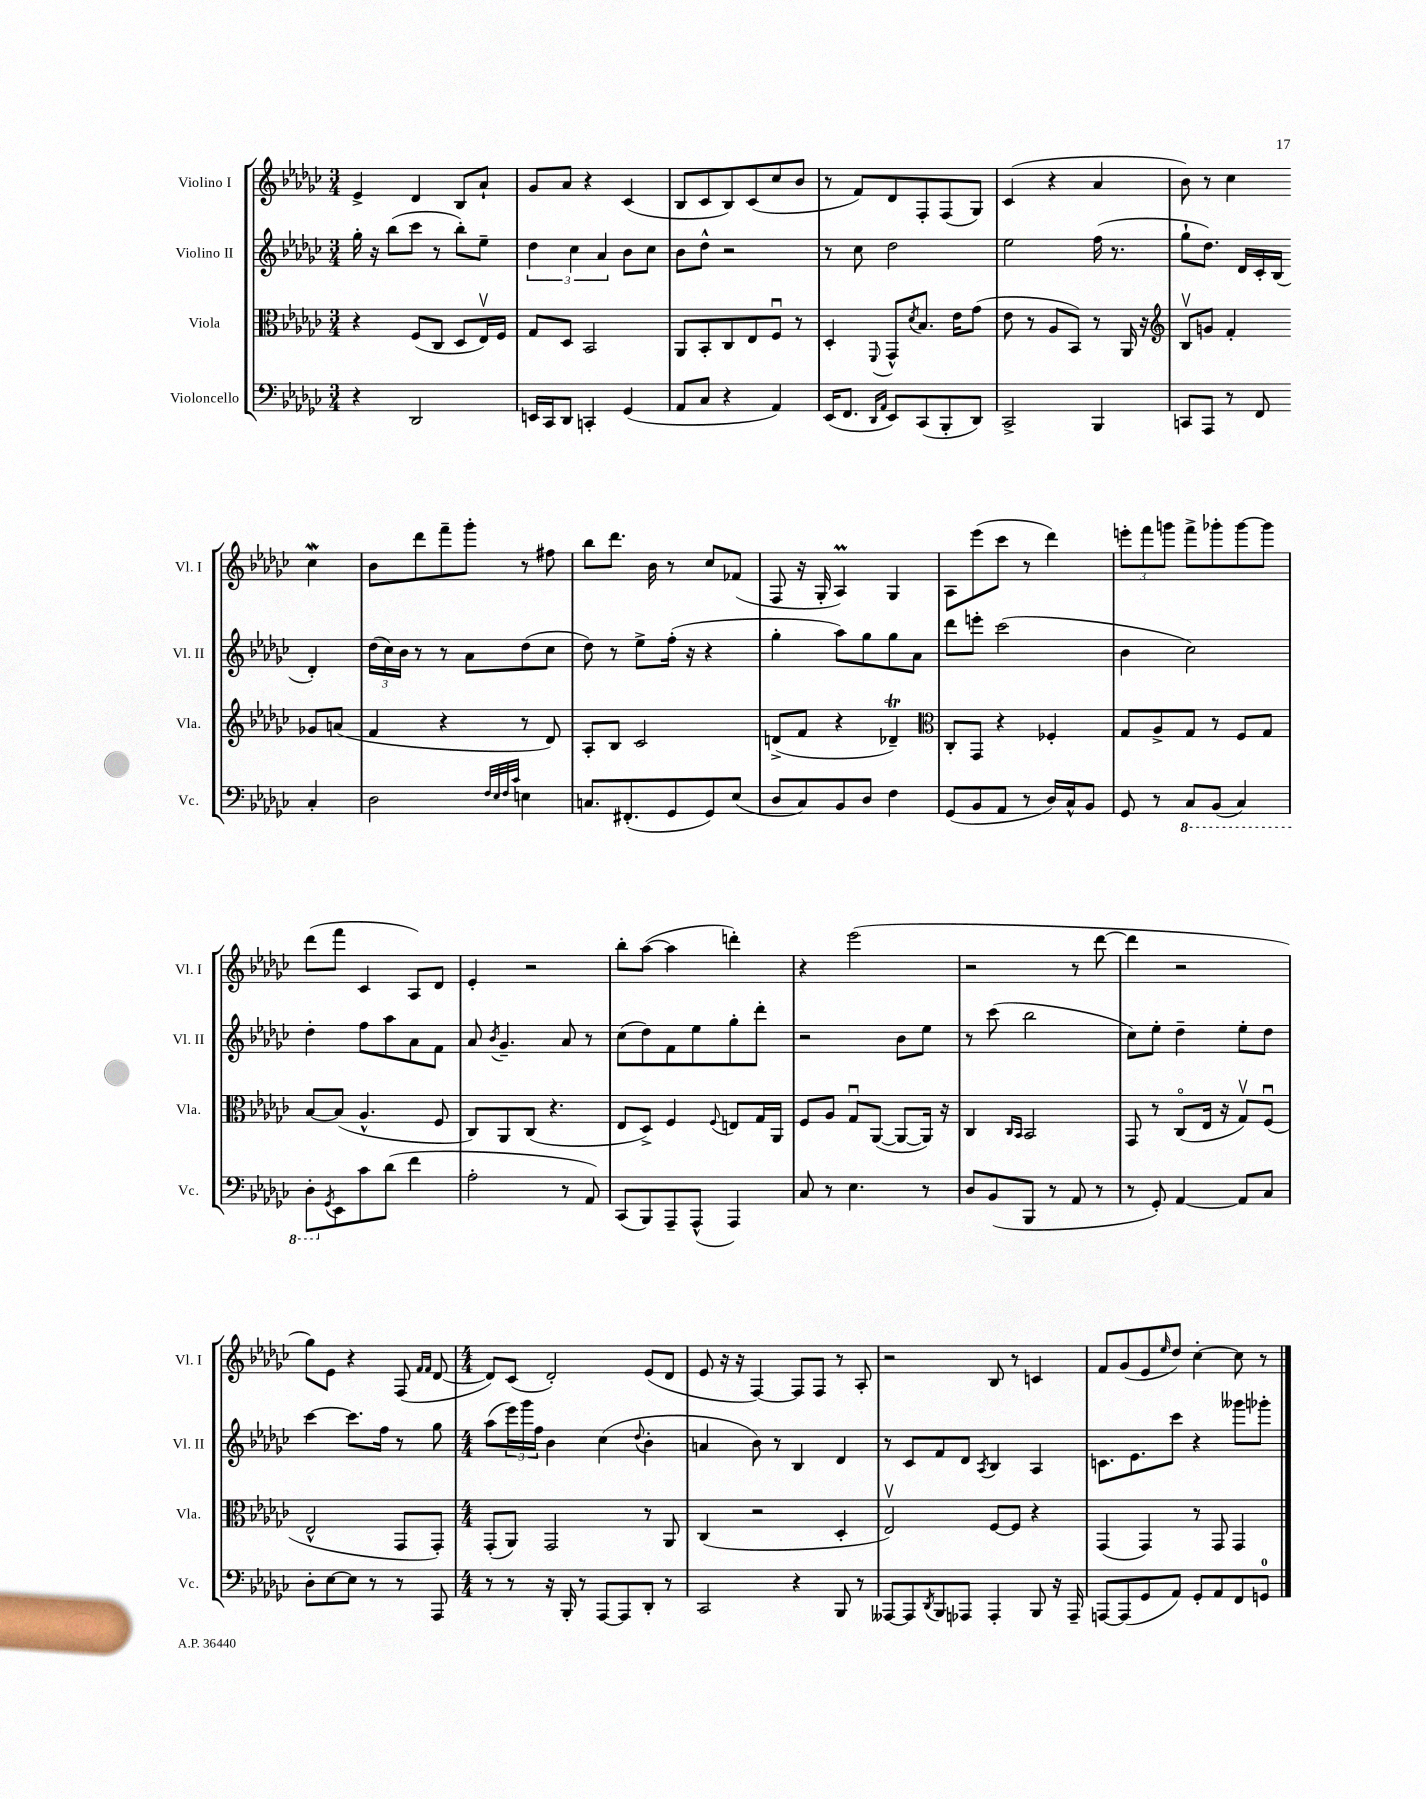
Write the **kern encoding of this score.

**kern	**kern	**kern	**kern
*staff4	*staff3	*staff2	*staff1
*clefF4	*clefC3	*clefG2	*clefG2
*k[b-e-a-d-g-c-]	*k[b-e-a-d-g-c-]	*k[b-e-a-d-g-c-]	*k[b-e-a-d-g-c-]
*M3/4	*M3/4	*M3/4	*M3/4
4r	4r	16gg-'	4e-^
.	.	16r	.
.	.	(8bb-	.
2DD-	(8F	8ccc-	4d-
.	8C-	8r	.
.	8D-	8bb-')	8B-
.	16E-v)	8ee-~	8a-`
.	16F	.	.
=	=	=	=
16EE	8G-	6dd-	8g-
16CC-	.	.	.
8DD-	8D-	.	8a-
.	.	6cc-	.
4CC'	2BB-	.	4r
.	.	6a-	.
(4GG-	.	8b-	(4c-
.	.	8cc-	.
=	=	=	=
8AA-	8AA-	8b-	8B-
8C-	8BB-'	8dd-^^	8c-
4r	8C-	2r	8B-)
.	8E-	.	(8c-
4AA-)	8Fu	.	8cc-
.	8r	.	8b-
=	=	=	=
(16EE-	4D-'	8r	8r
8.FF	.	.	.
.	.	8cc-	8f)
16qqDD-	.	.	.
16qqAA-	8qqFF	.	.
8EE-)	8GG-^^	2dd-	8d-
.	8qd-	.	.
(8CC-	8.B-	.	8F'
8BBB-'	.	.	(8F
.	16e-	.	.
8DD-)	(8g-	.	8G-)
=	=	=	=
2CC-^	8e-	2ee-	(4c-
.	8r	.	.
.	8A-	.	4r
.	8BB-)	.	.
4BBB-	8r	(16ff	4a-
.	.	8.r	.
.	16AA-	.	.
.	16r	.	.
=	=	=	=
*	*clefG2	*	*
8CC	8B-v	8gg-`	8b-)
8AAA-	8g	8.dd-)	8r
8r	4f'	.	4cc-
.	.	16d-	.
8FF	.	16c-'	.
.	.	(16B-	.
4C-'	8g-	4d-')	4cc-
.	(8a	.	.
=	=	=	=
2D-	4f	(24dd-	8b-
.	.	24cc-)	.
.	.	24b-	.
.	.	8r	8ddd-
.	4r	8r	8fff~
.	.	8a-	8ggg-'
32qqF	.	.	.
32qqE-	.	.	.
32qqF	.	.	.
32qqc-	.	.	.
4E	8r	(8dd-	8r
.	8d-)	8cc-	8ff#
=	=	=	=
8.C	8A-'	8dd-)	8bb-
.	8B-	8r	8.ddd-
(8.FF#'	.	.	.
.	2c-	8ee-^	.
.	.	.	16b-
8GG-	.	(16ff'	8r
.	.	16r	.
8GG-)	.	4r	8cc-
(8E-	.	.	(8f-
=	=	=	=
8D-	(8d^	4gg-'	8F
8C-)	8f	.	16r
.	.	.	16G-'
8BB-	4r	8aa-)	4A-)
8D-	.	8gg-	.
4F	4d-~)	8gg-	4G-
.	.	8a-	.
=	=	=	=
*	*clefC3	*	*
(8GG-	8C-'	8ddd-	8A-
8BB-	8GG-	8eee'	(8eee-
8AA-	4r	(2ccc-	8ccc-
8r	.	.	8r
16D-)	4F-'	.	4ddd-)
16C-^^	.	.	.
8BB-	.	.	.
=	=	=	=
8GG-	8G-	4b-	12eee'
.	.	.	12fff
8r	8A-^	.	.
.	.	.	12ggg
8CC-	8G-	2cc-)	8fff^
(8BBB-	8r	.	8ggg-'
4CC-)	8F	.	[8ggg-
.	8G-	.	8ggg-]
=	=	=	=
8DD-'	[8B-	4dd-'	(8ddd-
8qGG-	.	.	.
8EE-	(8B-]	.	8fff
8c-	4.A-^^	8ff	4c-
(8d-	.	8aa-	.
4f	.	8a-	8A-)
.	8F	8f	8d-
=	=	=	=
2A-'	8C-)	8a-	4e-'
.	.	8qb-	.
.	8AA-	4.g-~	.
.	(8C-	.	2r
.	4.r	.	.
8r	.	8a-	.
8AA-)	.	8r	.
=	=	=	=
(8CC-	8E-	(8cc-	8bb-'
8BBB-)	8D-^)	8dd-)	([8aa-
8AAA-~	4F	8f	4aa-]
(8AAA-^^	.	8ee-	.
.	8qqF	.	.
4AAA-)	8E	8gg-'	4ddd')
.	16G-	8ddd-'	.
.	16AA-	.	.
=	=	=	=
8C-	8F	2r	4r
8r	8A-	.	.
4.E-	8G-u	.	(2eee-
.	([8AA-	.	.
.	8AA-_	8b-	.
8r	16AA-])	8ee-	.
.	16r	.	.
=	=	=	=
8D-	4C-	8r	2r
(8BB-	.	(8ccc-	.
.	16qqC-	.	.
.	16qqBB-	.	.
8BBB-	2BB-	2bb-	.
8r	.	.	.
8AA-	.	.	8r
8r	.	.	[8ddd-
=	=	=	=
8r	8GG-	8cc-)	4ddd-]
8GG-')	8r	8ee-'	.
[4AA-	(8C-o	4dd-~	2r
.	16E-	.	.
.	16r	.	.
8AA-]	8G-v)	8ee-'	.
8C-	(8Fu	8dd-	.
=	=	=	=
8D-'	2E-^^	[4ccc-	8gg-)
[8E-	.	.	8e-
8E-]	.	8.ccc-]	4r
8r	.	.	.
.	.	16ff	.
8r	8GG-	8r	(8F
.	.	.	16qqf
.	.	.	16qqf
8AAA-	8GG-')	8gg-	[8d-
=	=	=	=
*M4/4	*M4/4	*M4/4	*M4/4
8r	(8GG-'	(8aa-	8d-])
8r	8AA-)	24eee-)	(8c-
.	.	24ggg-	.
.	.	24ff	.
16r	2GG-	4b-	2d-')
16BBB-'	.	.	.
8r	.	.	.
[8AAA-	.	(4cc-	.
8AAA-]	.	.	.
.	.	8qqdd-	.
8DD-'	8r	4b-'	(8e-
8r	8AA-	.	8d-
=	=	=	=
2CC-	(4C-	4a	8e-
.	.	.	16r
.	.	.	16r
.	2r	8b-)	[4F)
.	.	8r	.
4r	.	4B-	8F]
.	.	.	8F
8BBB-	4D-'	4d-	8r
8r	.	.	8A-'
=	=	=	=
[8AAA--	2E-v)	8r	2r
8AAA--]	.	8c-	.
8qDD-	.	.	.
8BBB-	.	8f	.
8AAA-	.	8d-	.
.	.	8qA-	.
4AAA-'	[8F	4B-	8B-
.	8F]	.	8r
8BBB-	4r	4A-	4c
16r	.	.	.
16AAA-~	.	.	.
=	=	=	=
[8AAA	(4GG-	8.c	8f
(8AAA]	.	.	(8g-
.	.	8.e-	.
8GG-	4GG-)	.	8e-
.	.	.	16qqee-
8AA-)	.	8ccc-	8dd-)
8GG-'	8r	4r	[4cc-'
8AA-	8GG-	.	.
8FF	4GG-	8ggg--	8cc-]
8GG	.	8ggg-'	8r
==	==	==	==
*-	*-	*-	*-
